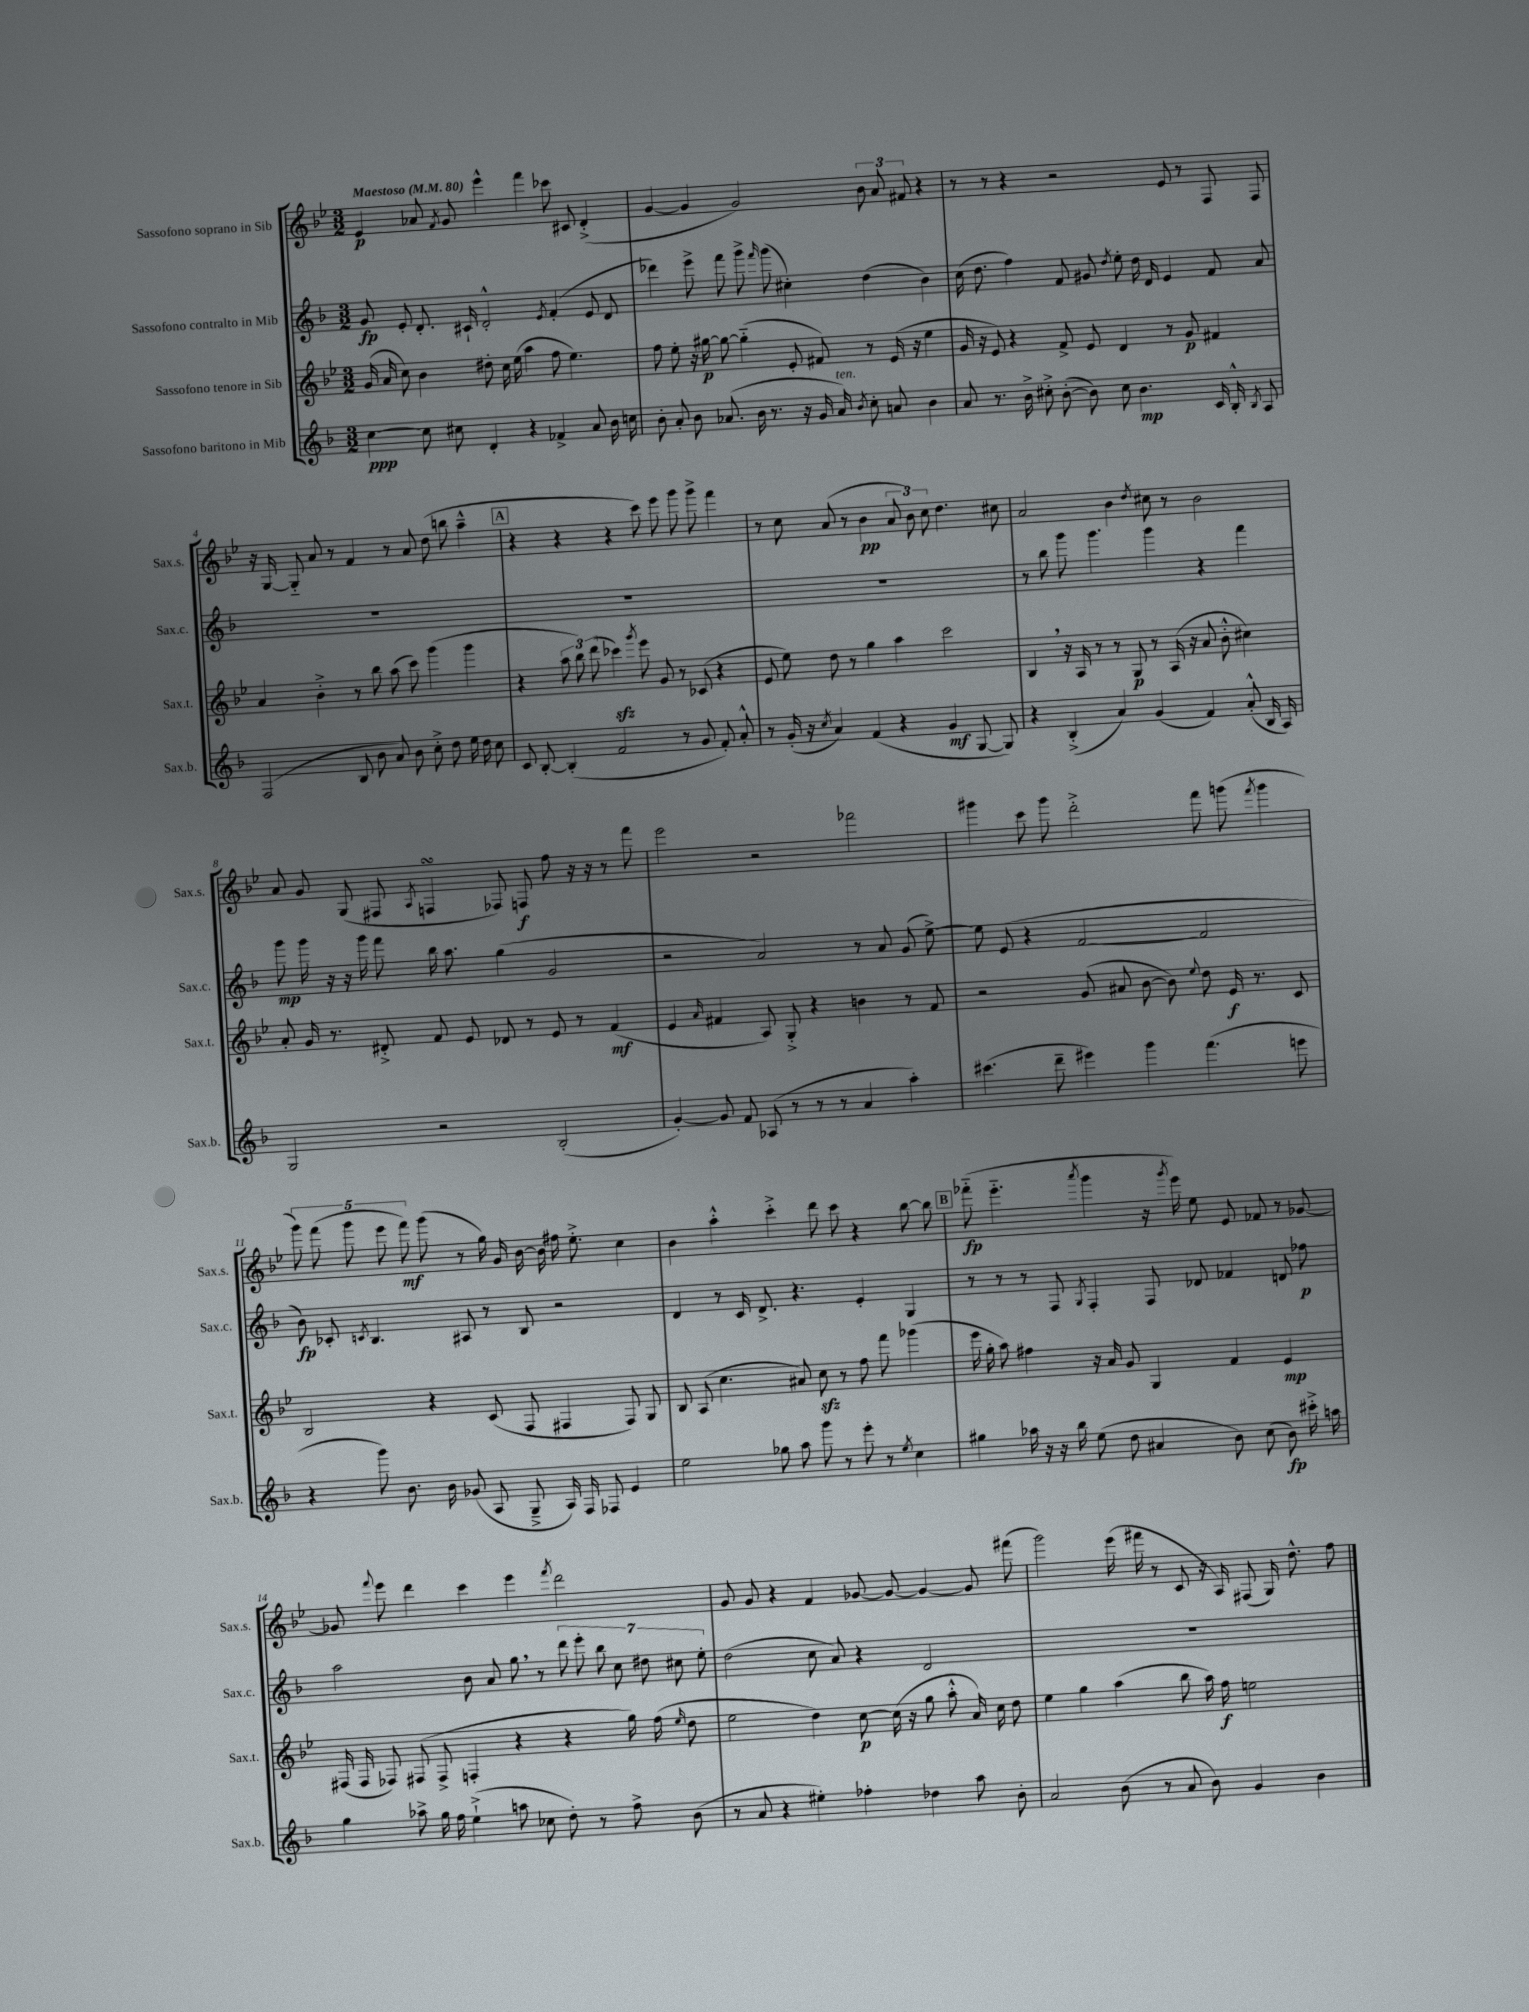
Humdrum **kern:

**kern	**kern	**kern	**kern
*staff4	*staff3	*staff2	*staff1
*clefG2	*clefG2	*clefG2	*clefG2
*k[b-]	*k[b-e-]	*k[b-]	*k[b-e-]
*M3/2	*M3/2	*M3/2	*M3/2
*MM80	*MM80	*MM80	*MM80
[4cc	(16g	8g	4e-
.	16a	.	.
.	8cc)	8e'	.
8cc]	4b-	8.d'	8a-
.	.	.	8qf
8cc#	.	.	8g
.	.	16c#`	.
4d'	8dd#'	2d'^^	4eee-^^
.	16cc	.	.
.	(16ee-	.	.
4r	4aa	.	4fff
.	.	8qe	.
4f-^	8ff	(4f'	8ccc-
.	4.ee-)	.	8c#
8a	.	8e	(4d'^
16b-	.	8d	.
16cc	.	.	.
=	=	=	=
8b-'	8ff	4ddd-)	[4g
8a'	8ee-'	.	.
8b-	16r	8eee^	4g]
.	[16gg#	.	.
(8.a-	8gg#_	8fff	.
.	(4gg#'~]	8ggg^	2g)
16b-	.	.	.
.	.	16qqfff	.
8.r	.	(8ggg	.
.	8e-'	4cc#')	.
16r	.	.	.
16g	8f#)	.	.
16a-)	.	.	.
8qb-	.	.	.
8cc'	8r	(4dd	12b-
.	.	.	12a
8a	(16e-	.	.
.	.	.	12f#
.	16r	.	.
4b-	4ee-	4b-)	4r
=	=	=	=
8a	16g	(16cc	8r
.	16r	8.dd	.
8.r	8e-)	.	8r
.	4r	4ff)	4r
16b-^	.	.	.
8cc#'^	.	.	.
([8b-'	8f^	8f	2r
8b-])	8e-	8g#	.
.	.	8qdd	.
8cc#	4d	8ee'	.
4.b-	.	16dd	.
.	.	16d	.
.	8r	4e	8e-
.	8g	.	8r
16c	4f#	8f	8F
16B-'^^	.	.	.
8qB-	.	.	.
8A	.	8a	8F
=	=	=	=
(2F	4a	1.r	16r
.	.	.	[16G
.	.	.	8G'~]
.	4b-'^	.	8a
.	.	.	8r
8B-	8r	.	4f
8b-	8bb-	.	.
8a)	(8aa	.	8r
8b-	8ccc)	.	8a
8cc'^	(4ggg	.	(8dd
8dd	.	.	8bb
16ee	4ggg	.	4aa~^^
16dd	.	.	.
8cc	.	.	.
=	=	=	=
8c	4r	1.r	4r
[8B-'	.	.	.
(4B-']	12aa	.	4r
.	12bb-)	.	.
.	(12ddd	.	.
2f	4ccc-)	.	4r
.	8qggg	.	.
.	8eee-	.	8ccc)
.	8g	.	8eee-
8r	8r	.	8ggg
8g	(8c-	.	8ggg^
8f')	4r	.	4fff
8a'^^	.	.	.
=	=	=	=
8r	8e-	1.r	8r
(16g'	8ee-)	.	8cc
16r	.	.	.
8qcc	.	.	.
4a)	8dd	.	(8a
.	8r	.	8r
(4f	4gg	.	4b-
4r	4aa	.	12a
.	.	.	12b-)
.	.	.	12cc
4g	2ccc	.	4.dd
[8G	.	.	.
8G])	.	.	8cc#
=	=	=	=
4r	4B-	8r	2a
.	.	8bb-	.
(4B-'^	16r	8ggg	.
.	16A	.	.
.	8r	4.ggg	.
4a)	8r	.	4b-
.	8G	.	.
.	.	.	8qdd
(4g	8r	4ggg	8cc#
.	(16A	.	8r
.	16r	.	.
4f)	8a	4r	2b-
.	8b-'^^	.	.
(8a'^^	4cc#)	4fff	.
16B-	.	.	.
16A)	.	.	.
=	=	=	=
2G	8a'	8ggg	8a
.	16g	16ggg	8g
.	8.r	16r	.
.	.	16r	(8G
.	.	16ggg	.
.	8d#'^	8fff	8F#
.	.	.	8qA
2r	8f	16bb-	4F
.	.	8.aa	.
.	8e-	.	.
.	8d-	(4gg	8F-)
.	8r	.	8F
(2B-'	8e-	2g	8ff
.	8r	.	16r
.	.	.	16r
.	(4f	.	8r
.	.	.	8fff
=	=	=	=
[4g')	4e-	2r	2eee-
.	16qqa	.	.
8g]	4f#	.	.
8f	.	.	.
(8A-	8A)	2a)	2r
8r	8G'^	.	.
8r	4r	.	.
8r	.	.	.
4a	4b	8r	2fff-
.	.	8a	.
4aa')	8r	(8g	.
.	8f#	[8ee^)	.
=	=	=	=
(4.ccc#	2r	8ee]	4ggg#
.	.	(8e	.
.	.	4r	8ccc
8ddd~	.	.	8ggg#
4eee#)	(8g	[2f	2ddd'^
.	8a#	.	.
4ggg	[8b-	.	.
.	8b-])	.	.
.	8qqee-	.	.
(4.fff	8dd	2f]	8fff
.	16e-	.	(8ggg
.	8.r	.	.
.	.	.	8qfff
.	.	.	4ggg
8eee	8c	.	.
=	=	=	=
4r	2B-	8b-)	10ggg)
.	.	.	(10fff
.	.	8c-'	.
.	.	.	10ggg
.	.	8qc	.
8ggg)	.	4.B-	.
.	.	.	10eee-
8.b-	.	.	.
.	.	.	10fff)
.	4r	.	(8ggg
16b-	.	.	.
(8g-	.	8A#	8r
8A	(8c	8r	16gg)
.	.	.	16g
8G~^	8F	8B-	[16b-
.	.	.	16b-]
16A)	4F#	2r	16ff#
16F	.	.	8.ee-'^
8F-	.	.	.
4e	8F#)	.	4cc
.	8G	.	.
=	=	=	=
2ee	8B-	4d	4b-
.	(8A	.	.
.	4.cc	8r	4aa'^^
.	.	16c	.
.	.	8.d^	.
8gg-	.	.	4ccc'^
8aa	8a#)	4.r	.
8ggg	8cc	.	8ddd
8r	8r	.	8ccc
8eee'	8ff	4e'	4r
8r	8fff	.	.
8qee	.	.	.
4cc	(4ggg-	4G	[8bb-
.	.	.	8bb-]
=	=	=	=
4gg#	16eee-	8r	(8fff-'~
.	16gg'	.	.
.	8aa)	8r	4.eee-'~
16aa-	4ff#	8r	.
16r	.	.	.
16r	.	8F	.
16bb-	.	.	.
.	.	8qG	8qaaa
(8ee	16r	4F'	4ggg
.	16a	.	.
8dd	8g	.	.
4a#	4G	8F	16r
.	.	.	8qggg
.	.	.	16eee-)
.	.	8d-	8ee-
8b-)	4f	4f-	8e-
(8cc	.	.	8f-
8b-)	4e-	8d	8r
16ccc#'^	.	8ff-	[8g-
16aa	.	.	.
=	=	=	=
4gg	(16F#	2aa	8g-]
.	16F#	.	.
.	.	.	8qqfff
.	8F-)	.	8eee-
8aa-^	(8F#	.	4ddd
16gg	8F#^	.	.
16ff	.	.	.
(4ee`^	4F'	8b-	4ccc
.	.	8a	.
8aa	4r	8gg	4eee-
8cc-	.	8r	.
.	.	.	8qfff
8dd')	4r	14ddd	2ddd
.	.	14eee'	.
8r	.	.	.
.	.	14bb-	.
.	.	14cc	.
8ff^	16gg)	.	.
.	.	14dd#	.
.	(16ff	.	.
.	.	14cc#	.
.	16qqee-	.	.
(8b-	8dd	.	.
.	.	14ee'	.
=	=	=	=
8r	2ee-	(2dd	8g
8a	.	.	8g
4r	.	.	4r
4ee#')	4dd)	8cc	4f
.	.	8a)	.
4ff-'	[8cc	4r	[8g-
.	(16cc]	.	8g-_
.	16r	.	.
4dd-	8gg	2d	4g-_
.	8aa'^^	.	.
8aa	16a)	.	8g-]
.	16cc	.	.
8b-'	8dd	.	(8fff#
=	=	=	=
2a	4ee-	1.r	2ggg)
.	4gg	.	.
(8b-	(4aa	.	(16eee-
.	.	.	16fff#
8r	.	.	8r
8a	8bb-	.	8c
8b-)	16aa)	.	16r
.	16ff	.	16A)
4g	2ee	.	(8F#
.	.	.	16G)
.	.	.	8.dd^^
4b-	.	.	.
.	.	.	8ff
==	==	==	==
*-	*-	*-	*-
